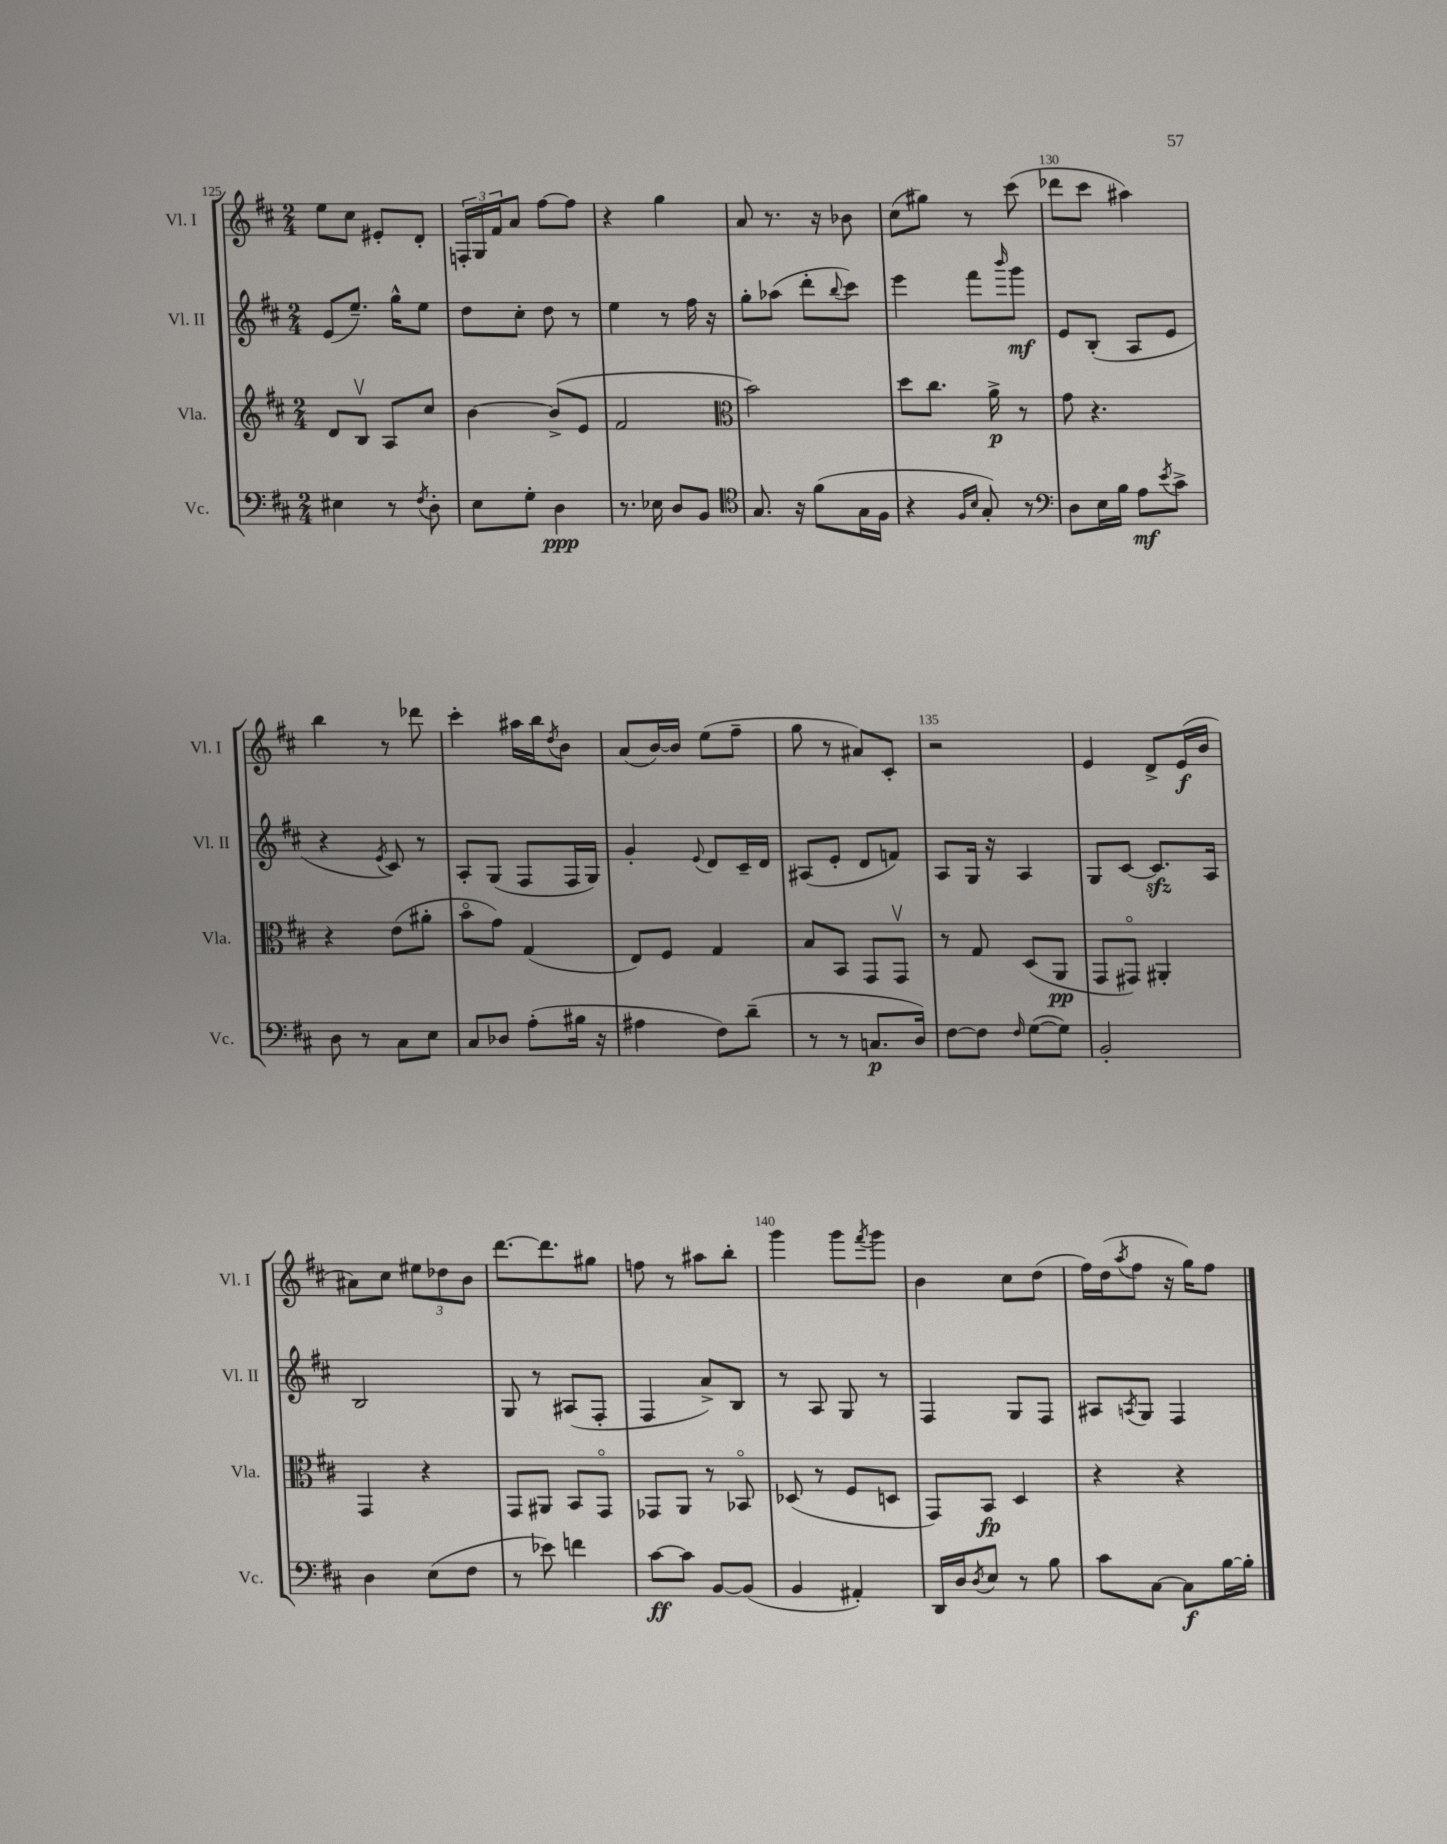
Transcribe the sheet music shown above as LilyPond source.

<<
\new StaffGroup <<
\new Staff = "s0" \with { instrumentName = "Vl. I" shortInstrumentName = "Vl. I" } {
    \clef treble \key d \major \numericTimeSignature \time 2/4
    e''8 cis''8 eis'8-. d'8-. |
    \tuplet 3/2 { f16-. g16 fis'16 } a'8 fis''8~ fis''8 |
    r4 g''4 |
    a'8 r8. r16 bes'8 |
    cis''8( gis''8) r8 cis'''8( |
    des'''8 cis'''8 ais''4) |
    b''4 r8 des'''8 |
    cis'''4-. ais''16 b''16 \acciaccatura { d''8 } b'8 |
    a'8( b'16~) b'16 e''8( fis''8-- |
    g''8 r8 ais'8) cis'8-. |
    r2 |
    e'4 d'8-> e'16\f( b'16 |
    ais'8) cis''8 \tuplet 3/2 { eis''8 des''8 b'8 } |
    d'''8.~ d'''8. gis''8 |
    f''8 r8 ais''8 b''8-. |
    g'''4 g'''8 \acciaccatura { fis'''8 } g'''8 |
    b'4 cis''8 d''8( |
    fis''16) d''16( \acciaccatura { a''8 } fis''8 r16 g''16) fis''8 \bar "|." |
}
\new Staff = "s1" \with { instrumentName = "Vl. II" shortInstrumentName = "Vl. II" } {
    \clef treble \key d \major \numericTimeSignature \time 2/4
    e'8( e''8.--) g''16-^ e''8 |
    d''8 cis''8-. d''8 r8 |
    e''4 r8 fis''16 r16 |
    g''8-. aes''8( d'''8-. \appoggiatura { b''8 } cis'''8) |
    e'''4 fis'''8 \grace { b'''16 } g'''8\mf |
    e'8 b8-.( a8 e'8 |
    r4 \acciaccatura { e'8 } cis'8) r8 |
    a8-. g8( fis8 fis16 g16) |
    g'4-. \appoggiatura { e'8 } d'8 cis'16-- d'16 |
    ais8( e'8-. d'8 f'8) |
    a8 g16 r16 a4 |
    g8 cis'8~ cis'8.\sfz a16 |
    b2 |
    g8 r8 ais8( fis8-. |
    fis4 a'8->) b8 |
    r8 a8 g8 r8 |
    fis4 g8 fis8 |
    ais8 \acciaccatura { a8 } g8 fis4 \bar "|." |
}
\new Staff = "s2" \with { instrumentName = "Vla." shortInstrumentName = "Vla." } {
    \clef treble \key d \major \numericTimeSignature \time 2/4
    d'8 b8\upbow a8 cis''8 |
    b'4~ b'8->( e'8 |
    fis'2 |
    \clef alto b'2) |
    d''8 cis''8. a'16->\p r8 |
    g'8 r4. |
    r4 e'8( ais'8-. |
    b'8\flageolet g'8) g4( |
    e8) fis8 g4 |
    b8 b,8 g,8 g,8\upbow |
    r8 g8 d8( a,8\pp |
    g,8 gis,8\flageolet) ais,4-. |
    g,4 r4 |
    g,8 ais,8 b,8 g,8\flageolet |
    ges,8 a,8 r8 bes,8\flageolet |
    des8( r8 fis8 d8 |
    g,8) b,8\fp d4 |
    r4 r4 \bar "|." |
}
\new Staff = "s3" \with { instrumentName = "Vc." shortInstrumentName = "Vc." } {
    \clef bass \key d \major \numericTimeSignature \time 2/4
    eis4 r8 \acciaccatura { fis8 } d8-. |
    e8 g8-. d4\ppp |
    r8. ees16 d8 b,8 |
    \clef tenor g8. r16 fis'8( g16 fis16 |
    r4 \grace { fis16 b16 } g8-.) r8 |
    \clef bass d8 e16 b16 a8\mf \acciaccatura { e'8 } cis'8-> |
    d8 r8 cis8 e8 |
    cis8 des8 a8-.( bis16 r16 |
    ais4 fis8) d'8--( |
    r8 r8 c8.\p d16) |
    fis8~ fis8 \grace { fis16 } g8~( g8) |
    b,2-. |
    d4 e8( fis8 |
    r8 ees'8) f'4 |
    cis'8~\ff cis'8 b,8~ b,8( |
    b,4 ais,4-.) |
    d,16 d16 \acciaccatura { d8 } e8 r8 b8 |
    cis'8 cis8~ cis8\f b16~ b16-. \bar "|." |
}
>>
>>
\layout { \context { \Score currentBarNumber = #125 \override BarNumber.break-visibility = ##(#f #t #t) barNumberVisibility = #(every-nth-bar-number-visible 5) } }
